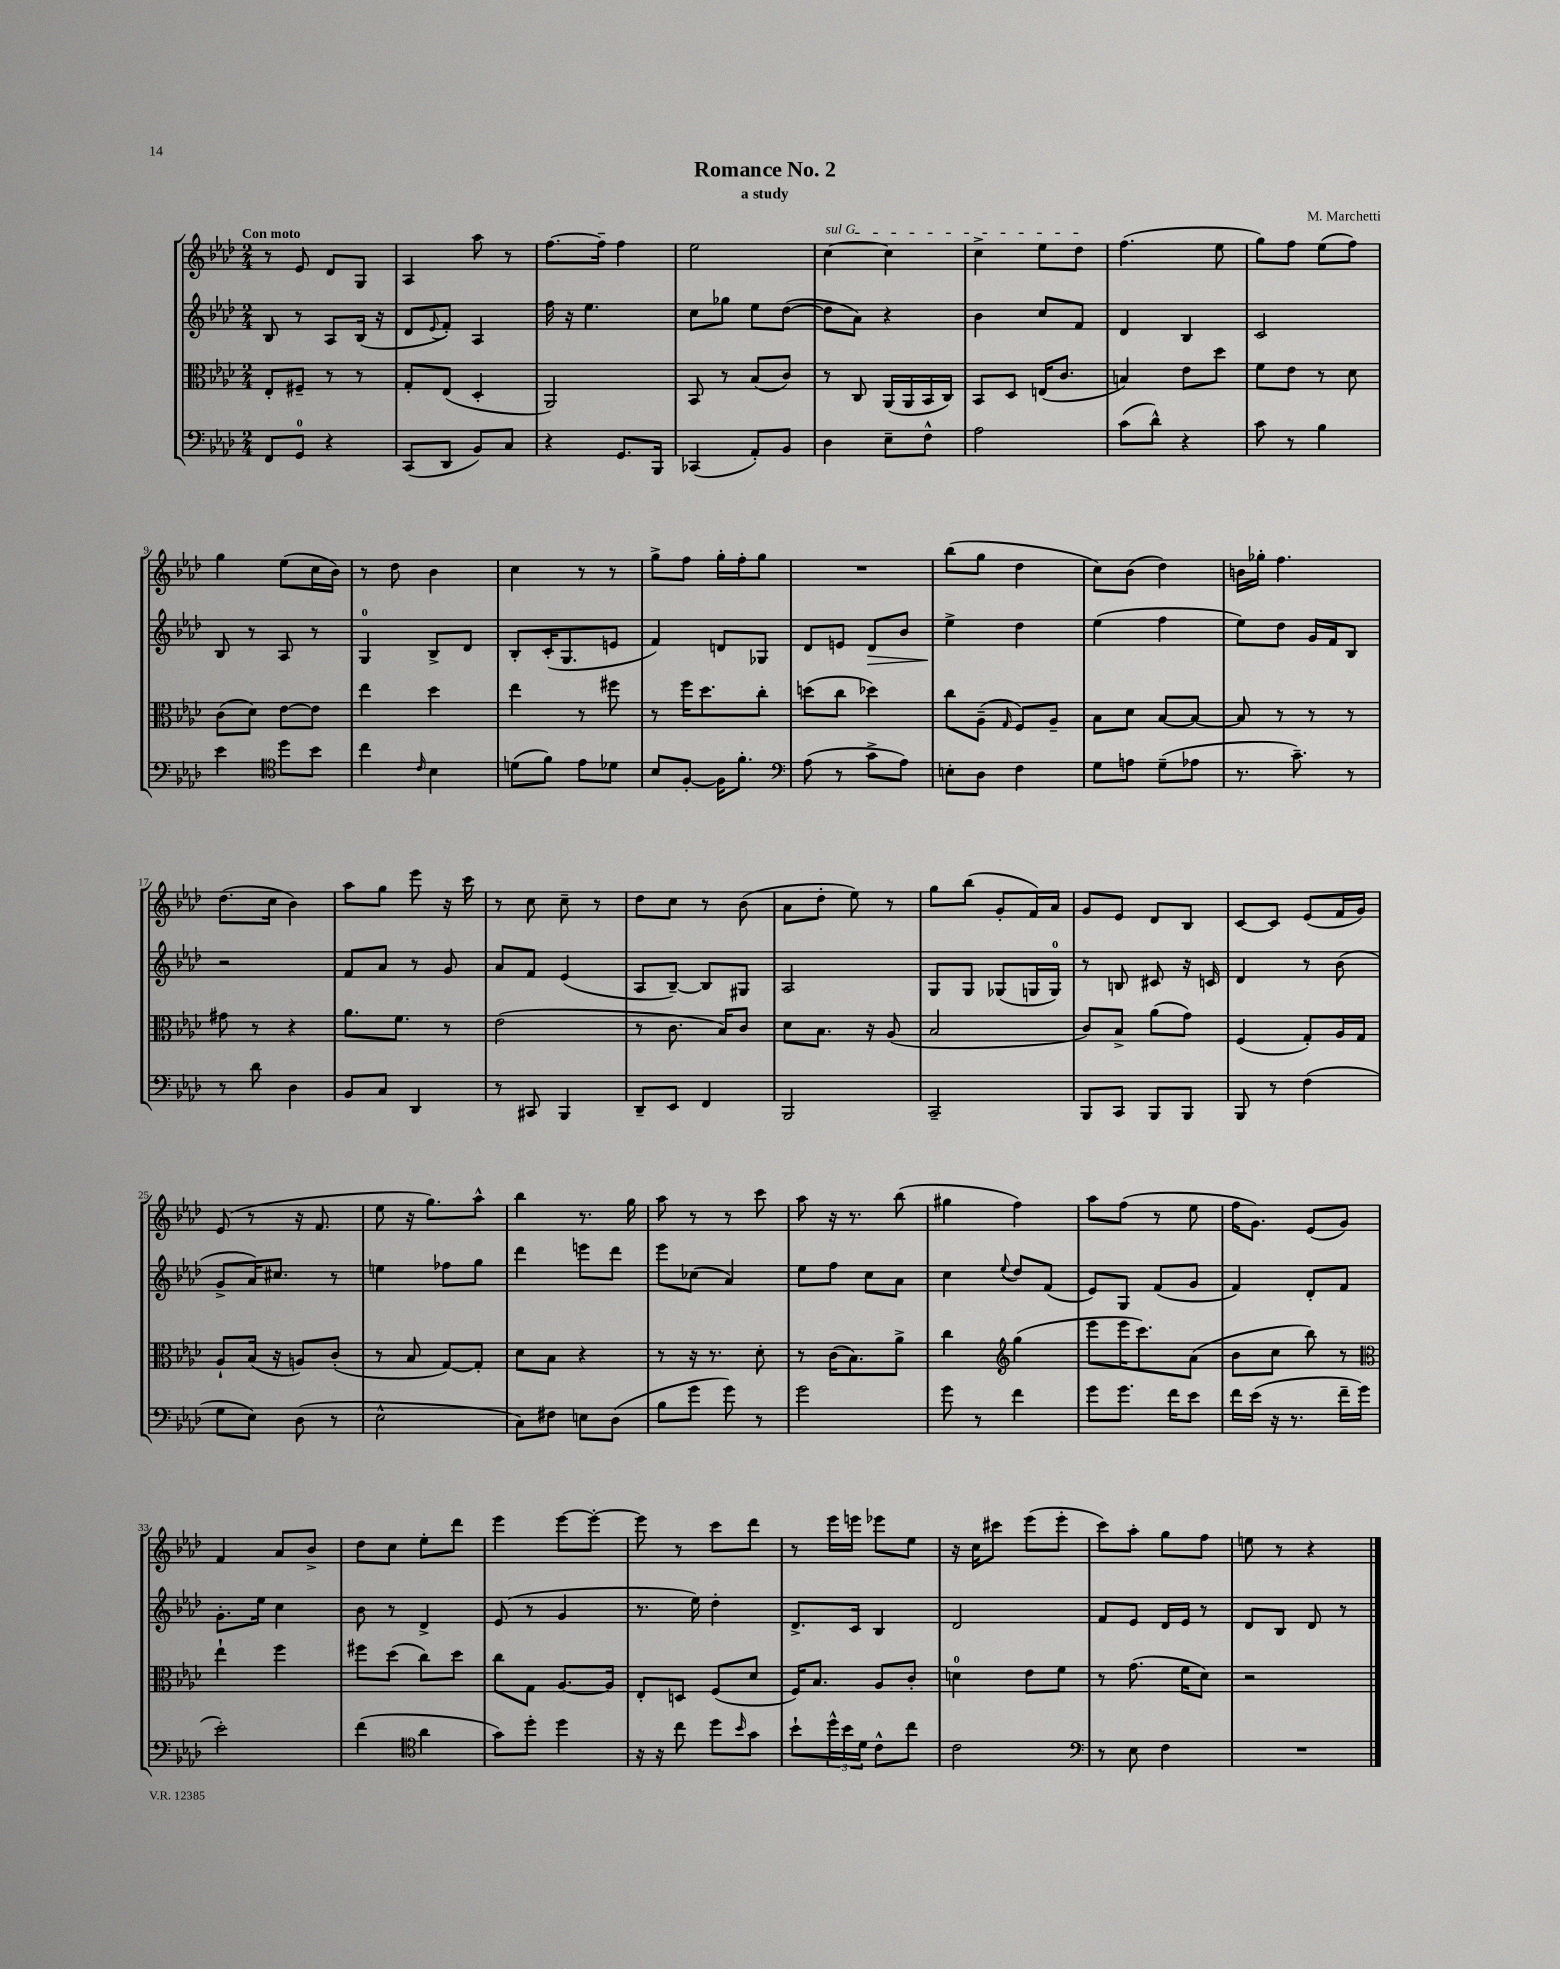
\header { title = "Romance No. 2" composer = "M. Marchetti" subtitle = "a study" }
<<
\new StaffGroup <<
\new Staff = "s0" {
    \clef treble \key aes \major \numericTimeSignature \time 2/4 \tempo "Con moto"
    r8 ees'8 des'8 g8 |
    aes4 aes''8 r8 |
    f''8.~ f''16-- f''4 |
    ees''2 |
    \once \override TextSpanner.bound-details.left.text = \markup { \italic "sul G" } c''4~\startTextSpan c''4 |
    c''4-> ees''8 des''8\stopTextSpan |
    f''4.( ees''8 |
    g''8) f''8 ees''8( f''8) |
    g''4 ees''8( c''16 bes'16) |
    r8 des''8 bes'4 |
    c''4 r8 r8 |
    g''8-> f''8 g''16-. f''16-. g''8 |
    R2 |
    bes''8( g''8 des''4 |
    c''8) bes'8( des''4) |
    b'16 ges''16-. f''4. |
    des''8.( c''16 bes'4) |
    aes''8 g''8 ees'''8 r16 c'''16 |
    r8 c''8 c''8-- r8 |
    des''8 c''8 r8 bes'8( |
    aes'8 des''8-. ees''8) r8 |
    g''8 bes''8( g'8-. f'16) aes'16 |
    g'8 ees'8 des'8 bes8 |
    c'8~ c'8 ees'8( f'16 g'16) |
    ees'8( r8 r16 f'8. |
    ees''8 r16 g''8.) aes''8-^ |
    bes''4 r8. g''16 |
    aes''8 r8 r8 c'''8 |
    aes''8 r16 r8. bes''8( |
    gis''4 f''4) |
    aes''8 f''8( r8 ees''8 |
    f''16 g'8.) ees'8( g'8) |
    f'4 aes'8 bes'8-> |
    des''8 c''8 ees''8-. des'''8 |
    ees'''4 ees'''8~ ees'''8~-. |
    ees'''8 r8 c'''8 des'''8 |
    r8 ees'''16 e'''16 ees'''8 ees''8 |
    r16 c''16 cis'''8 ees'''8( ees'''8-. |
    c'''8) aes''8-. g''8 f''8 |
    e''8 r8 r4 \bar "|." |
}
\new Staff = "s1" {
    \clef treble \key aes \major \numericTimeSignature \time 2/4
    bes8 r8 aes8 bes16( r16 |
    des'8 \appoggiatura { ees'8 } f'8-.) aes4 |
    f''16 r16 ees''4. |
    c''8 ges''8 ees''8 des''8~( |
    des''8 aes'8) r4 |
    bes'4 c''8 f'8 |
    des'4 bes4 |
    c'2 |
    bes8 r8 aes8 r8 |
    g4-0 bes8-> des'8 |
    bes8-. c'16-.( g8. e'8 |
    f'4) d'8 ges8 |
    des'8 e'8 des'8\> bes'8 |
    ees''4->\! des''4 |
    ees''4( f''4 |
    ees''8) des''8 g'16 f'16 bes8 |
    r2 |
    f'8 aes'8 r8 g'8 |
    aes'8 f'8 ees'4( |
    aes8 bes8~--) bes8 gis8 |
    aes2 |
    g8 g8 ges8( g16 g16-0) |
    r8 b8 cis'8 r16 c'16 |
    des'4 r8 bes'8( |
    g'8-> aes'16) cis''8. r8 |
    e''4 fes''8 g''8 |
    des'''4 e'''8 des'''8 |
    ees'''8 ces''8( aes'4) |
    ees''8 f''8 c''8 aes'8 |
    c''4 \appoggiatura { ees''8 } des''8 f'8( |
    ees'8) g8 f'8( g'8 |
    f'4) des'8-. f'8 |
    g'8.-. ees''16 c''4 |
    bes'8 r8 des'4-> |
    ees'8( r8 g'4 |
    r8. ees''16) des''4-. |
    des'8.-> c'16 bes4 |
    des'2 |
    f'8 ees'8 des'16 ees'16 r8 |
    des'8 bes8 des'8 r8 \bar "|." |
}
\new Staff = "s2" {
    \clef alto \key aes \major \numericTimeSignature \time 2/4
    ees8-. fis8-- r8 r8 |
    g8-. ees8( des4-. |
    aes,2) |
    bes,8 r8 bes8( c'8) |
    r8 c8 aes,16( aes,16 bes,16 c16) |
    bes,8 des8 e16( c'8. |
    b4) ees'8 des''8 |
    f'8 ees'8 r8 des'8 |
    c'8( des'8) ees'8~ ees'8 |
    ees''4 des''4 |
    ees''4 r8 fis''8 |
    r8 f''16 des''8. c''8-. |
    d''8( c''8 des''4) |
    c''8 aes8--( \grace { g16 } f8) aes8-- |
    bes8 des'8 bes8~ bes8~ |
    bes8 r8 r8 r8 |
    gis'8 r8 r4 |
    aes'8. f'8. r8 |
    ees'2( |
    r8 c'8. bes16) c'8 |
    des'8 bes8. r16 aes8( |
    bes2 |
    c'8) bes8-> aes'8( g'8) |
    f4( g8-.) aes16 g16 |
    aes8-! bes16( r16 a8) c'8-.( |
    r8 bes8 g8~) g8-. |
    des'8 bes8 r4 |
    r8 r16 r8. des'8-. |
    r8 c'16( bes8.) aes'8-> |
    c''4 \clef treble g''4( |
    ees'''8 ees'''16 c'''8.) aes'8( |
    bes'8 c''8 bes''8) r8 |
    \clef alto ees''4-! f''4 |
    fis''8 des''8( c''8) des''8 |
    c''8 g8 aes8.~ aes16 |
    ees8-. d8 f8( des'8 |
    f16) bes8. aes8 c'8-. |
    d'4-0 ees'8 f'8 |
    r8 g'8.( f'16 des'8) |
    r2 \bar "|." |
}
\new Staff = "s3" {
    \clef bass \key aes \major \numericTimeSignature \time 2/4
    f,8 g,8-0 r4 |
    c,8( des,8 bes,8) c8 |
    r4 g,8. bes,,16 |
    ces,4( aes,8-.) bes,8 |
    des4 ees8-- f8-^ |
    aes2 |
    c'8( des'8-^) r4 |
    c'8 r8 bes4 |
    ees'4 \clef tenor des''8 bes'8 |
    c''4 \grace { c'16 } bes4 |
    d'8( f'8) ees'8 des'8 |
    bes8 f8~-. f16 f'8.-. |
    \clef bass aes8( r8 c'8-> aes8) |
    e8-. des8 f4 |
    g8 a8 g8--( aes8 |
    r8. c'8.--) r8 |
    r8 des'8 des4 |
    bes,8 c8 des,4 |
    r8 cis,8 bes,,4 |
    des,8-- ees,8 f,4 |
    bes,,2 |
    c,2-- |
    bes,,8 c,8 bes,,8 bes,,8 |
    bes,,8 r8 f4( |
    g8 ees8) des8( r8 |
    ees2-^ |
    c8) fis8 e8 des8( |
    bes8 g'8 g'8) r8 |
    g'2 |
    g'8 r8 f'4 |
    g'8 g'8. f'16 ees'8 |
    f'16 ees'16( r16 r8. f'16-- g'16 |
    ees'2-.) |
    f'4( \clef tenor aes'4 |
    g'8) des''8-. des''4 |
    r16 r16 c''8 des''8 \grace { bes'16 } g'8 |
    bes'8-! \tuplet 3/2 { des''16-^ bes'16 des'16 } c'8-^ c''8 |
    c'2 |
    \clef bass r8 ees8 f4 |
    R2 \bar "|." |
}
>>
>>
